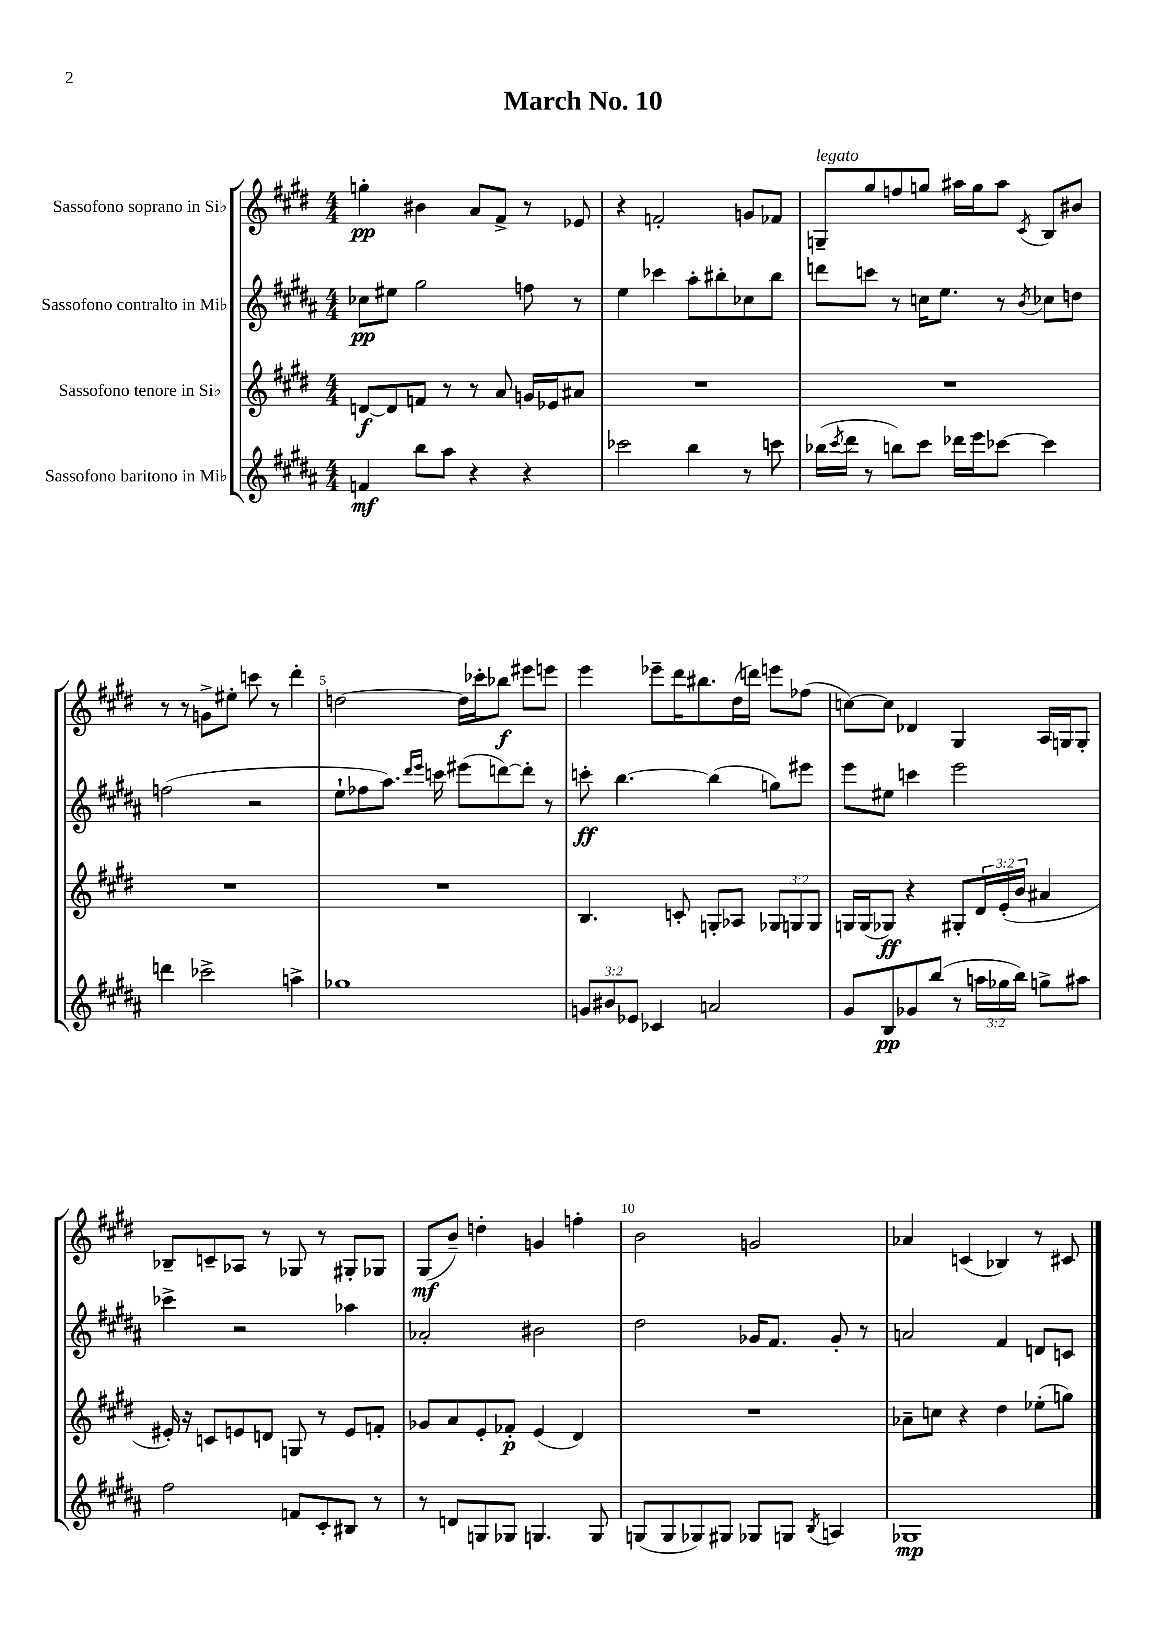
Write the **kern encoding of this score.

**kern	**kern	**kern	**kern
*staff4	*staff3	*staff2	*staff1
*clefG2	*clefG2	*clefG2	*clefG2
*k[f#c#g#d#a#]	*k[f#c#g#d#]	*k[f#c#g#d#a#]	*k[f#c#g#d#]
*M4/4	*M4/4	*M4/4	*M4/4
4f	[8d	8cc-	4gg'
.	8d]	8ee#	.
8bb	8f	2gg#	4b#
8aa#	8r	.	.
4r	8r	.	8a
.	8a	.	8f#^
4r	16g	8ff	8r
.	16e-	.	.
.	8a#	8r	8e-
=	=	=	=
2ccc-	1r	4ee	4r
.	.	4ccc-	2f'
4bb	.	8aa#'	.
.	.	8bb#'	.
8r	.	8cc-	8g
8ccc	.	8bb#	8f-
=	=	=	=
(16bb-	1r	8ddd	8G~
8qccc#	.	.	.
16ddd#	.	.	.
8r	.	8ccc	8gg#
8bb)	.	8r	8ff
8ccc#	.	16cc	8gg
.	.	8.ee	.
16ddd-	.	.	16aa#
16eee	.	.	16gg
[8ccc-	.	8r	8aa#
.	.	8qb	8qc#
4ccc-]	.	8cc-	8B
.	.	8dd	8b#
=	=	=	=
4ddd	1r	(2ff	8r
.	.	.	8r
2ccc-^	.	.	8g^
.	.	.	8ee#'
.	.	2r	8ccc
.	.	.	8r
4aa^	.	.	4ddd#'
=	=	=	=
1gg-	1r	8ee`	[2dd
.	.	8ff-	.
.	.	8.aa#)	.
.	.	16qqddd#	.
.	.	16qqeee	.
.	.	16ccc	.
.	.	(8eee#	16dd]
.	.	.	16ccc-'
.	.	[8ddd)	8bb-
.	.	8ddd']	8eee#
.	.	8r	8eee
=	=	=	=
12g	4.B	8ccc'	4eee
12b#	.	.	.
.	.	[4.bb	.
12e-	.	.	.
4c-	.	.	8eee-~
.	8c'	.	16ddd#
.	.	.	8.bb#
2a	8G'	(4bb]	.
.	8A-	.	(16dd#
.	.	.	16ddd)
.	12G-	8gg)	8eee
.	12G	.	.
.	.	8eee#	(8ff-
.	12G	.	.
=	=	=	=
8g#	16G	8eee	[8cc)
.	(16G	.	.
8B	8G-)	8ee#	8cc]
8g-	4r	4ccc	4d-
(8bb	.	.	.
8r	8G#'	2eee	4G#
24aa	24d#	.	.
24gg-	(24e'	.	.
24bb)	24b	.	.
8gg^	4a#	.	16A
.	.	.	16G
8aa#	.	.	8G'
=	=	=	=
2ff#	16e#')	4ccc-^	8B-~
.	16r	.	.
.	8c	.	8c~
.	8e	2r	8A-
.	8d	.	8r
8f	8G	.	8G-
8c#'	8r	.	8r
8B#	8e	4aa-	8G#'
8r	8f'	.	8G-
=	=	=	=
8r	8g-	2a-'	(8G#
8d	8a	.	8b~)
8G	8e'	.	4dd'
8G-	8f-'	.	.
4.G	(4e	2b#	4g
.	4d#)	.	4ff'
8G	.	.	.
=	=	=	=
(8G	1r	2dd#	2b
8G	.	.	.
8G-)	.	.	.
8G#	.	.	.
8G-	.	16g-	2g
.	.	8.f#	.
8G	.	.	.
8qB	.	.	.
4A	.	8g-'	.
.	.	8r	.
=	=	=	=
1G-	8a-~	2a	4a-
.	8cc	.	.
.	4r	.	(4c
.	4dd#	4f#	4B-)
.	(8ee-'	8d	8r
.	8gg)	8c	8c#
==	==	==	==
*-	*-	*-	*-
